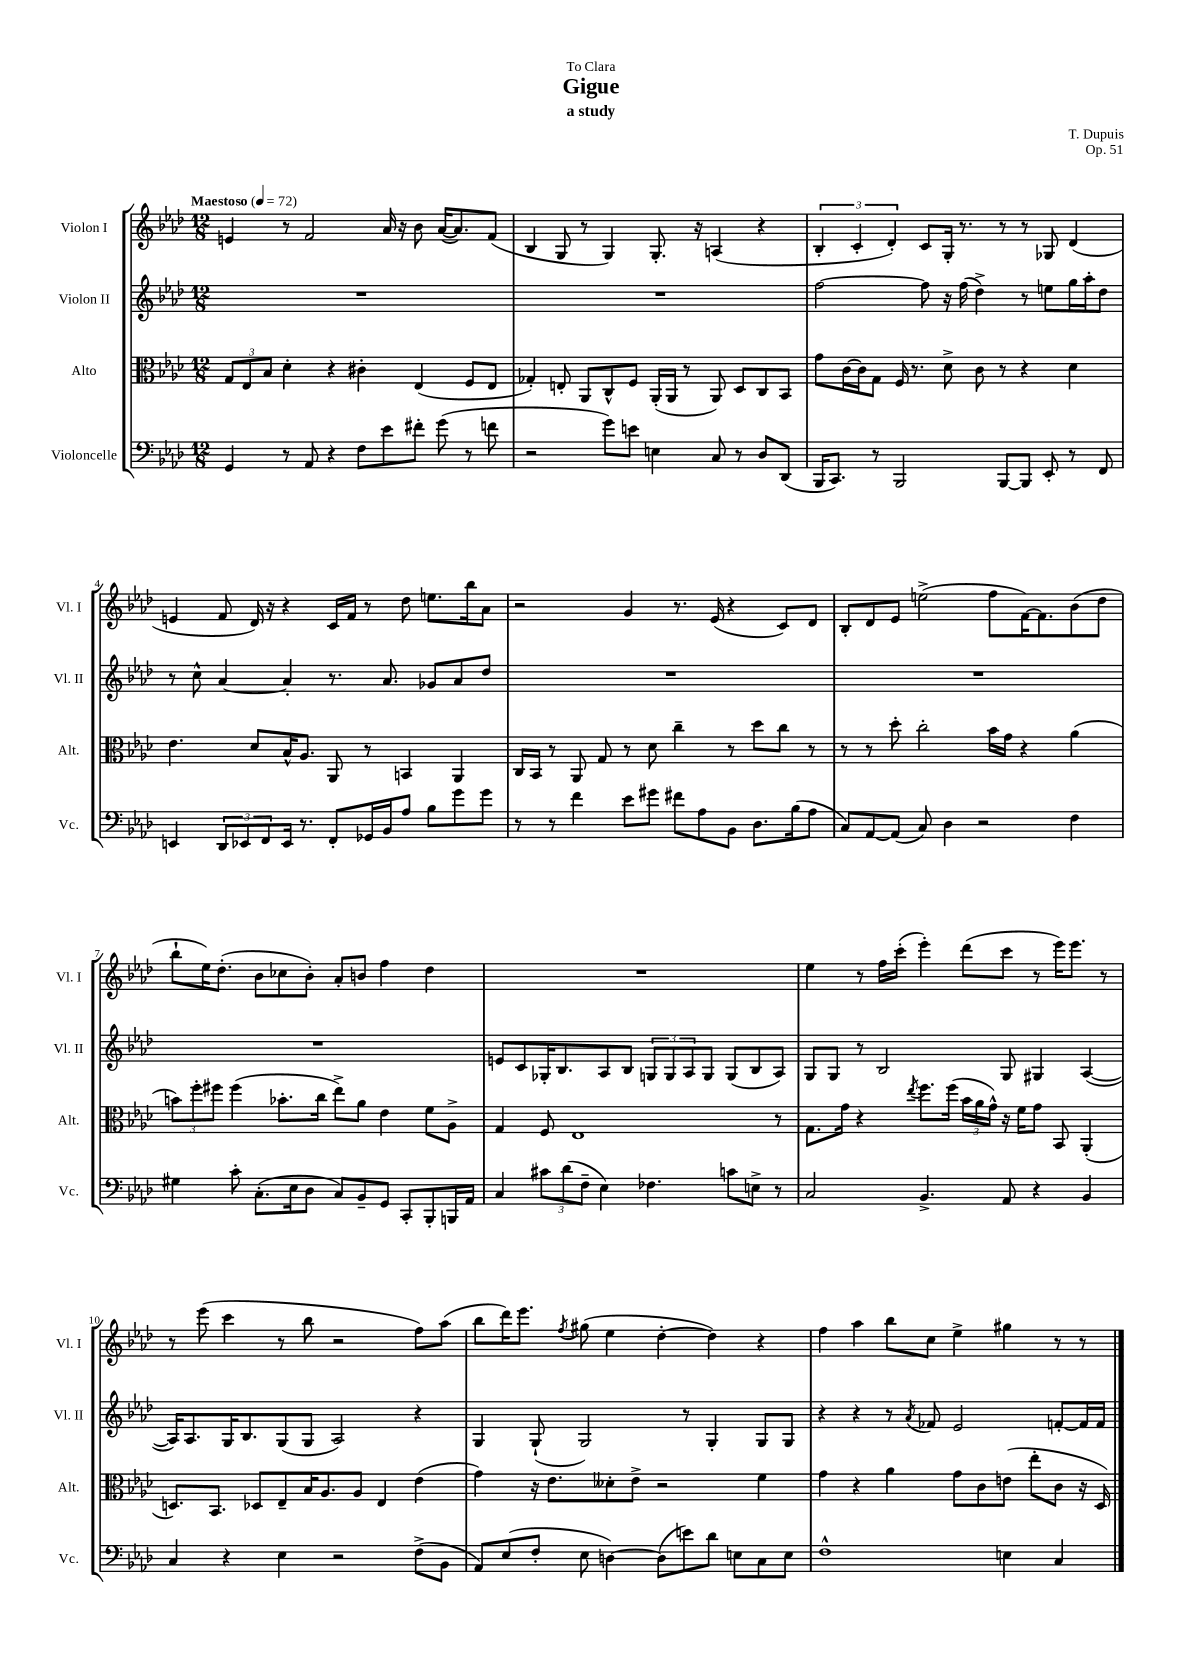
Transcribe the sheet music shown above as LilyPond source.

\header { title = "Gigue" composer = "T. Dupuis" subtitle = "a study" dedication = "To Clara" opus = "Op. 51" }
<<
\new StaffGroup <<
\new Staff = "s0" \with { instrumentName = "Violon I" shortInstrumentName = "Vl. I" } {
    \clef treble \key aes \major \numericTimeSignature \time 12/8 \tempo "Maestoso" 4 = 72
    e'4 r8 f'2 aes'16 r16 bes'8 aes'16~( aes'8.) f'8( |
    bes4 g8 r8 g4) g8.-. r16 a4( r4 |
    \tuplet 3/2 { bes4-. c'4-. des'4-.) } c'8 g16-. r8. r8 r8 ges8 des'4( |
    e'4 f'8 des'16) r16 r4 c'16 f'16 r8 des''8 e''8. bes''16 aes'8 |
    r2 g'4 r8. ees'16( r4 c'8) des'8 |
    bes8-. des'8 ees'8 e''2->( f''8 f'16~) f'8. bes'8( des''8 |
    bes''8-! ees''16) des''8.-.( bes'8 ces''8 bes'8-.) aes'8-. b'8 f''4 des''4 |
    R1. |
    ees''4 r8 f''16 c'''16-.( ees'''4-.) des'''8( c'''8 r8 ees'''16) ees'''8. r8 |
    r8 ees'''8( c'''4 r8 bes''8 r2 f''8) aes''8( |
    bes''8 des'''16) ees'''8. \acciaccatura { f''8 } gis''8( ees''4 des''4~-. des''4) r4 |
    f''4 aes''4 bes''8 c''8 ees''4-> gis''4 r8 r8 \bar "|." |
}
\new Staff = "s1" \with { instrumentName = "Violon II" shortInstrumentName = "Vl. II" } {
    \clef treble \key aes \major \numericTimeSignature \time 12/8
    R1. |
    R1. |
    f''2~ f''8 r16 f''16( des''4->) r8 e''8 g''16 aes''16-. des''8 |
    r8 c''8-^ aes'4~ aes'4-. r8. aes'8. ges'8 aes'8 des''8 |
    R1. |
    R1. |
    R1. |
    e'8 c'8 ges16-. bes8. aes8 bes8 \tuplet 3/2 { g8 g8 aes8 } g8 g8( bes8 aes8) |
    g8 g8 r8 bes2 g8 gis4 aes4~( |
    aes16) aes8. g16 bes8. g8( g8 aes2) r4 |
    g4 g8-!( g2) r8 g4-. g8 g8 |
    r4 r4 r8 \acciaccatura { aes'8 } fes'8 ees'2 f'8~-. f'16 f'16 \bar "|." |
}
\new Staff = "s2" \with { instrumentName = "Alto" shortInstrumentName = "Alt." } {
    \clef alto \key aes \major \numericTimeSignature \time 12/8
    \tuplet 3/2 { g8 ees8 bes8 } des'4-. r4 cis'4-. ees4( f8 ees8 |
    ges4-.) e8-. aes,8 c8-^ f8 aes,16-.( aes,16 r8 aes,8) des8 c8 bes,8 |
    g'8 c'16~ c'16 g8 f16 r8. des'8-> c'8 r8 r4 des'4 |
    ees'4. des'8 bes16-^ aes8. aes,8 r8 b,4 aes,4 |
    c16 bes,16 r8 aes,8 g8 r8 des'8 c''4-- r8 des''8 c''8 r8 |
    r8 r8 des''8-. c''2-. bes'16 g'16 r4 aes'4( |
    \tuplet 3/2 { b'8) f''8-. fis''8 } fis''4( bes'8.-. c''16 ees''8->) aes'8 ees'4 f'8 aes8-> |
    g4 f8 ees1 r8 |
    g8. g'16 r4 \acciaccatura { ees''8 } f''8. f''16( \tuplet 3/2 { bes'16 aes'16 g'16-^) } r16 f'16 g'8 bes,8 aes,4-.( |
    d8.) bes,8. des8 ees8-- bes16 aes8. aes8 ees4 ees'4( |
    g'4) r16 ees'8. deses'8-. ees'8-> r2 f'4 |
    g'4 r4 aes'4 g'8 c'8 e'8( ees''8-. c'8 r16 des16) \bar "|." |
}
\new Staff = "s3" \with { instrumentName = "Violoncelle" shortInstrumentName = "Vc." } {
    \clef bass \key aes \major \numericTimeSignature \time 12/8
    g,4 r8 aes,8 r4 f8 ees'8 fis'8-. g'8( r8 f'8 |
    r2 g'8) e'8 e4 c8 r8 des8 des,8( |
    bes,,16 c,8.) r8 bes,,2 bes,,8~ bes,,8 ees,8-. r8 f,8 |
    e,4 \tuplet 3/2 { des,8 ees,8 f,8 } ees,16 r8. f,8-. ges,16 bes,16 aes8 bes8 g'8 g'8 |
    r8 r8 f'4 ees'8 gis'8 fis'8 aes8 bes,8 des8. bes16( aes8 |
    c8) aes,8~ aes,8( c8) des4 r2 f4 |
    gis4 c'8-. c8.-.( ees16 des8 c8) bes,8-- g,8 c,8-. bes,,8-. b,,16 aes,16 |
    c4 \tuplet 3/2 { cis'8 des'8( f8-- } ees4) fes4. c'8 e8-> r8 |
    c2 bes,4.-> aes,8 r4 bes,4 |
    c4 r4 ees4 r2 f8->( bes,8 |
    aes,8) ees8( f8-. ees8 d4~) d8( e'8) des'8 e8 c8 e8 |
    f1-^ e4 c4 \bar "|." |
}
>>
>>
